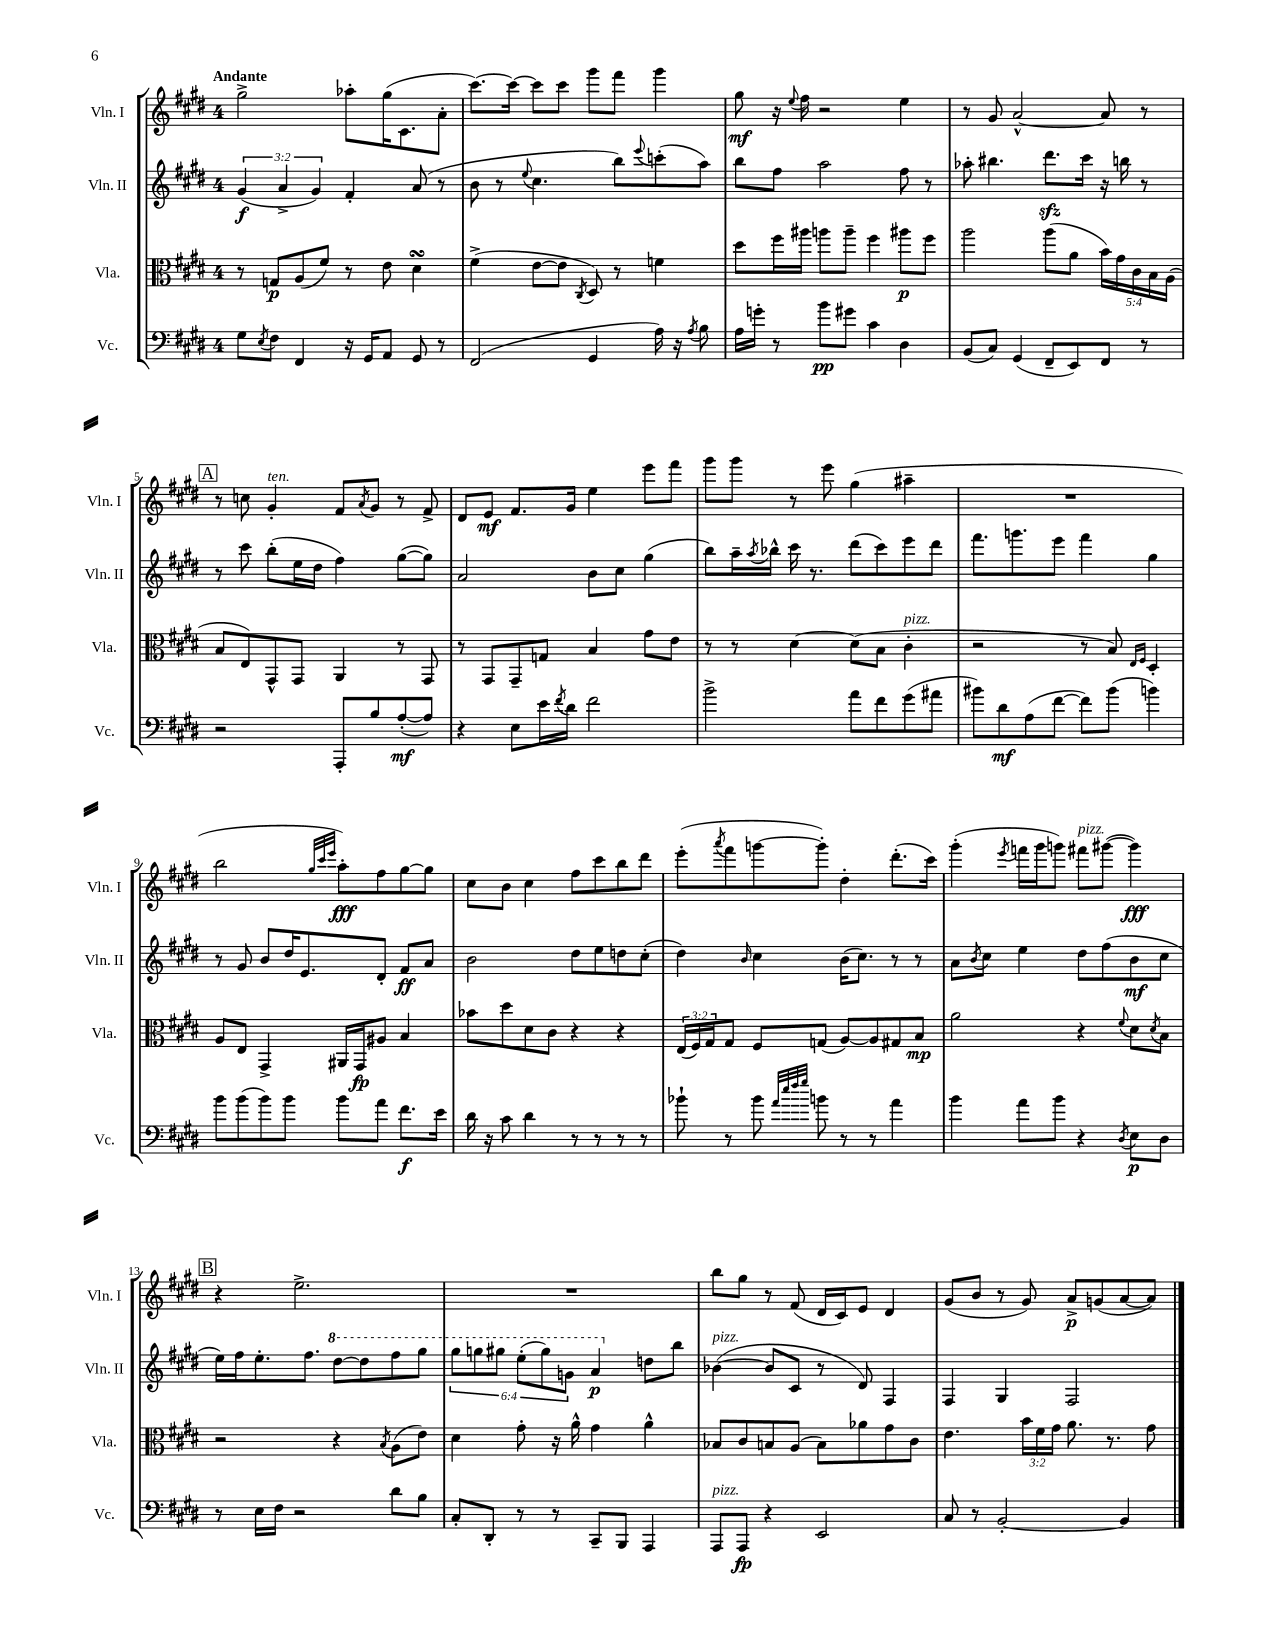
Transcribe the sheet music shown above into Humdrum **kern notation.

**kern	**dynam	**kern	**dynam	**kern	**dynam	**kern	**dynam
*part4	*part4	*part3	*part3	*part2	*part2	*part1	*part1
*staff4	*staff4	*staff3	*staff3	*staff2	*staff2	*staff1	*staff1
*I"Vc.	*	*I"Vla.	*	*I"Vln. II	*	*I"Vln. I	*
*I'Vc.	*	*I'Vla.	*	*I'Vln. II	*	*I'Vln. I	*
*clefF4	*	*clefC3	*	*clefG2	*	*clefG2	*
*k[f#c#g#d#]	*	*k[f#c#g#d#]	*	*k[f#c#g#d#]	*	*k[f#c#g#d#]	*
*M4/4	*	*M4/4	*	*M4/4	*	*M4/4	*
=1	=1	=1	=1	=1	=1	=1	=1
!	!	!	!	!	!	!LO:TX:a:B:t=Andante	!
8G#\L	.	8r	.	(6g#/	f	2gg#^\	.
8qE/	.	.	.	.	.	.	.
8F#\J	.	8Gn/L	p	.	.	.	.
.	.	.	.	6a^/	.	.	.
4FF#/	.	(8A/	.	.	.	.	.
.	.	.	.	6g#/)	.	.	.
.	.	8f#/J)	.	.	.	.	.
16r	.	8r	.	4f#'/	.	8aa-X'\L	.
16GG#/KL	.	.	.	.	.	.	.
8AA/J	.	8e\	.	.	.	(16gg#\K	.
.	.	.	.	.	.	8.c#\	.
8GG#/	.	4d#sSsS\	.	(8a/	.	.	.
8r	.	.	.	8r	.	8a'\J	.
=2	=2	=2	=2	=2	=2	=2	=2
(2FF#/	.	(4f#^\	.	8b\	.	[8.ccc#\L)	.
.	.	.	.	8r	.	.	.
.	.	.	.	.	.	16ccc#\Jk_	.
.	.	.	.	8qqee/	.	.	.
.	.	[8e\L	.	4.cc#\	.	8ccc#\L]	.
.	.	8e\J]	.	.	.	8ccc#\J	.
.	.	8qC#/	.	.	.	.	.
4GG#/	.	8D#/)	.	.	.	8ggg#\L	.
.	.	8r	.	8bb\L)	.	8fff#\J	.
.	.	.	.	8qqeee/	.	.	.
16A\)	.	4fn\	.	(8cccn'\	.	4ggg#\	.
16r	.	.	.	.	.	.	.
8qA/	.	.	.	.	.	.	.
8B\	.	.	.	8aa\J)	.	.	.
=3	=3	=3	=3	=3	=3	=3	=3
16A\LL	.	8dd#\L	.	8bb\L	.	8gg#\	mf
16gn'\JJ	.	.	.	.	.	.	.
8r	.	16ff#\L	.	8ff#\J	.	16r	.
.	.	.	.	.	.	8qqee/	.
.	.	16aa#X\JJ	.	.	.	16ff#\	.
8b\L	pp	8aan\L	.	2aa\	.	2r	.
8g#X\J	.	8aa~\J	.	.	.	.	.
4c#\	.	4ff#\	.	.	.	.	.
4D#\	.	8aa#X\L	p	8ff#\	.	4ee\	.
.	.	8ff#\J	.	8r	.	.	.
=4	=4	=4	=4	=4	=4	=4	=4
(8BB/L	.	2aa\	.	8aa-X'\	.	8r	.
8C#/J)	.	.	.	4.bb#X\	.	8g#/	.
(4GG#/	.	.	.	.	.	[2a^^/	.
8FF#~/L	.	(8aa\L	.	8.ddd#zz\L	.	.	.
8EE/)	.	8a\J	.	.	.	.	.
.	.	.	.	16ccc#\Jk	.	.	.
8FF#/J	.	20b\LL)	.	16r	.	8a/]	.
.	.	20g#\	.	.	.	.	.
.	.	.	.	16bbn\	.	.	.
.	.	20c#\	.	.	.	.	.
8r	.	.	.	8r	.	8r	.
.	.	20B\	.	.	.	.	.
.	.	(20A\JJ	.	.	.	.	.
!!LO:LB:g=z
!!LO:REH:place=s1:t=A
=5	=5	=5	=5	=5	=5	=5	=5
2r	.	8B/L	.	8r	.	8r	.
.	.	8E/)	.	8ccc#\	.	8ccn\	.
!	!	!	!	!	!	!LO:TX:a:i:t=ten.	!
.	.	8GG#^^/	.	(8bb'\L	.	4g#'/	.
.	.	8GG#/J	.	16ee\L	.	.	.
.	.	.	.	16dd#\JJ	.	.	.
8AAA'/L	.	4AA/	.	4ff#\)	.	8f#/L	.
.	.	.	.	.	.	8qa/	.
8B/	.	.	.	.	.	8g#/J	.
([8A'/	mf	8r	.	([8gg#\L	.	8r	.
8A/J])	.	8GG#/	.	8gg#\J])	.	8f#^/	.
=6	=6	=6	=6	=6	=6	=6	=6
4r	.	8r	.	2a/	.	8d#/L	.
.	.	8GG#/L	.	.	.	8e/J	mf
8E\L	.	8GG#~/	.	.	.	8.f#/L	.
16e\L	.	8Gn/J	.	.	.	.	.
8qf#/	.	.	.	.	.	.	.
16d#\JJ	.	.	.	.	.	16g#/Jk	.
2f#\	.	4B/	.	8b\L	.	4ee\	.
.	.	.	.	8cc#\J	.	.	.
.	.	8g#\L	.	(4gg#\	.	8eee\L	.
.	.	8e\J	.	.	.	8fff#\J	.
=7	=7	=7	=7	=7	=7	=7	=7
2b^\	.	8r	.	8bb\L)	.	8ggg#\L	.
.	.	8r	.	16aa~\L	.	8ggg#\J	.
.	.	.	.	8qaa/	.	.	.
.	.	.	.	16bb-X^^\JJ	.	.	.
.	.	[4d#\	.	16ccc#\	.	8r	.
.	.	.	.	8.r	.	.	.
.	.	.	.	.	.	8eee\	.
8a\L	.	(8d#\L]	.	(8ddd#\L	.	(4gg#\	.
8f#\	.	8B\J	.	8ccc#\)	.	.	.
!	!	!LO:TX:a:i:t=pizz.	!	!	!	!	!
(8g#\	.	4c#'\	.	8eee\	.	4aa#X~\	.
8a#X\J	.	.	.	8ddd#\J	.	.	.
=8	=8	=8	=8	=8	=8	=8	=8
8b#X\L)	.	2r	.	8.fff#\L	.	1r	.
8d#\	mf	.	.	.	.	.	.
.	.	.	.	8.gggn\	.	.	.
(8A\	.	.	.	.	.	.	.
[8f#\J	.	.	.	8eee\J	.	.	.
8f#\L])	.	8r	.	4fff#\	.	.	.
(8b#\J	.	8B/)	.	.	.	.	.
.	.	16qqE/LL	.	.	.	.	.
.	.	16qqF#/JJ	.	.	.	.	.
4bn\)	.	4D#'/	.	4gg#\	.	.	.
!!LO:LB:g=z
=9	=9	=9	=9	=9	=9	=9	=9
8b\L	.	8A/L	.	8r	.	2bb\	.
(8b\	.	8E/J	.	8g#/	.	.	.
8b\)	.	4GG#^/	.	8b/L	.	.	.
8b\J	.	.	.	16dd#/K	.	.	.
.	.	.	.	8.e/	.	.	.
.	.	.	.	.	.	32qqgg#/LLL	.
.	.	.	.	.	.	32qqccc#/	.
.	.	.	.	.	.	32qqeee/JJJ	.
8b\L	.	16AA#X/LL	.	.	.	8aa'\L)	fff
.	.	16GG#/J	fp	.	.	.	.
8a\J	.	8A#X/J	.	8d#'/J	.	8ff#\	.
8.f#\L	f	4B/	.	8f#/L	ff	[8gg#\	.
.	.	.	.	8a/J	.	8gg#\J]	.
16e\Jk	.	.	.	.	.	.	.
=10	=10	=10	=10	=10	=10	=10	=10
16d#\	.	8b-X\L	.	2b\	.	8cc#\L	.
16r	.	.	.	.	.	.	.
8c#\	.	8dd#\	.	.	.	8b\J	.
4d#\	.	8d#\	.	.	.	4cc#\	.
.	.	8c#\J	.	.	.	.	.
8r	.	4r	.	8dd#\L	.	8ff#\L	.
8r	.	.	.	8ee\	.	8ccc#\	.
8r	.	4r	.	8ddn\	.	8bb\	.
8r	.	.	.	(8cc#'\J	.	8ddd#\J	.
=11	=11	=11	=11	=11	=11	=11	=11
8b-X`\	.	(24E/LL	.	4dd#\)	.	(8eee'\L	.
.	.	24F#/)	.	.	.	.	.
.	.	24G#/J	.	.	.	.	.
.	.	.	.	.	.	8qaaa/	.
8r	.	8G#/J	.	.	.	8fff#\	.
.	.	.	.	16qqb/	.	.	.
8b-\	.	8F#/L	.	4cc#\	.	[8gggn\	.
32qqa/LLL	.	.	.	.	.	.	.
32qqee/	.	.	.	.	.	.	.
32qqff#/	.	.	.	.	.	.	.
32qqgg#/JJJ	.	.	.	.	.	.	.
8bn\	.	(8Gn/J	.	.	.	8ggg'\J])	.
8r	.	[8A/L)	.	(16b\KL	.	4dd#'\	.
.	.	.	.	8.cc#\J)	.	.	.
8r	.	8A/]	.	.	.	.	.
4a\	.	8G#X/	.	8r	.	(8.ddd#'\L	.
.	.	8B/J	mp	8r	.	.	.
.	.	.	.	.	.	16ccc#\Jk)	.
=12	=12	=12	=12	=12	=12	=12	=12
4b\	.	2a\	.	8a\L	.	(4ggg#'\	.
.	.	.	.	8qb/	.	.	.
.	.	.	.	8cc#\J	.	.	.
.	.	.	.	.	.	8qeee/	.
8a\L	.	.	.	4ee\	.	16fffn\LL	.
.	.	.	.	.	.	16ggg#\J	.
8b\J	.	.	.	.	.	8gggn\J)	.
!	!	!	!	!	!	!LO:TX:a:i:t=pizz.	!
4r	.	4r	.	8dd#\L	.	8fff#X\L	.
.	.	.	.	(8ff#\	.	([8ggg#X\J	.
8qD#/	.	8qqf#/	.	.	.	.	.
8E\L	p	8d#\L	.	8b\	mf	4ggg#\])	fff
.	.	8qd#/	.	.	.	.	.
8D#\J	.	8B\J	.	8cc#\J	.	.	.
!!LO:LB:g=z
!!LO:REH:place=s1:t=B
=13	=13	=13	=13	=13	=13	=13	=13
8r	.	2r	.	16ee\LL)	.	4r	.
.	.	.	.	16ff#\J	.	.	.
16E\LL	.	.	.	8.ee'\	.	.	.
16F#\JJ	.	.	.	.	.	.	.
2r	.	.	.	.	.	2.ee^\	.
.	.	.	.	8.ff#\J	.	.	.
*	*	*	*	*8va	*	*	*
.	.	4r	.	[8ddd#\L	.	.	.
.	.	.	.	8ddd#\]	.	.	.
.	.	8qB/	.	.	.	.	.
8d#\L	.	(8A\L	.	8fff#\	.	.	.
8B\J	.	8e\J)	.	8ggg#\J	.	.	.
=14	=14	=14	=14	=14	=14	=14	=14
8C#'/L	.	4d#\	.	12ggg#\L	.	1r	.
.	.	.	.	12gggn\	.	.	.
8DD#'/J	.	.	.	.	.	.	.
.	.	.	.	12ggg#X\J	.	.	.
8r	.	8g#'\	.	(12eee'\L	.	.	.
.	.	.	.	12ggg#\)	.	.	.
8r	.	16r	.	.	.	.	.
.	.	.	.	12ggn\J	.	.	.
.	.	16a^^\	.	.	.	.	.
8CC#~/L	.	4g#\	.	4aa/	p	.	.
8BBB/J	.	.	.	.	.	.	.
*	*	*	*	*X8va	*	*	*
4AAA/	.	4a^^\	.	8ddn\L	.	.	.
.	.	.	.	8bb\J	.	.	.
=15	=15	=15	=15	=15	=15	=15	=15
!	!	!	!	!LO:TX:a:i:t=pizz.	!	!	!
!LO:TX:a:i:t=pizz.	!	!	!	!	!	!	!
8AAA/L	.	8B-X/L	.	([4b-X\	.	8bb\L	.
8AAA/J	fp	8c#/	.	.	.	8gg#\J	.
4r	.	8Bn/	.	8b-/L]	.	8r	.
.	.	(8A/J	.	8c#/J	.	(8f#/	.
2EE/	.	8B\L)	.	8r	.	16d#/LL	.
.	.	.	.	.	.	16c#/J)	.
.	.	8a-X\	.	8d#/)	.	8e/J	.
.	.	8g#\	.	4F#/	.	4d#/	.
.	.	8c#\J	.	.	.	.	.
=16	=16	=16	=16	=16	=16	=16	=16
8C#/	.	4.e\	.	4F#/	.	(8g#/L	.
8r	.	.	.	.	.	8b/J	.
[2BB'/	.	.	.	4G#/	.	8r	.
.	.	24b\LL	.	.	.	8g#/)	.
.	.	24f#\	.	.	.	.	.
.	.	24g#\JJ	.	.	.	.	.
.	.	8.a\	.	2F#/	.	8a^/L	p
.	.	.	.	.	.	(8gn/	.
.	.	8.r	.	.	.	.	.
4BB/]	.	.	.	.	.	[8a/	.
.	.	8g#\	.	.	.	8a/J])	.
==	==	==	==	==	==	==	==
*-	*-	*-	*-	*-	*-	*-	*-
